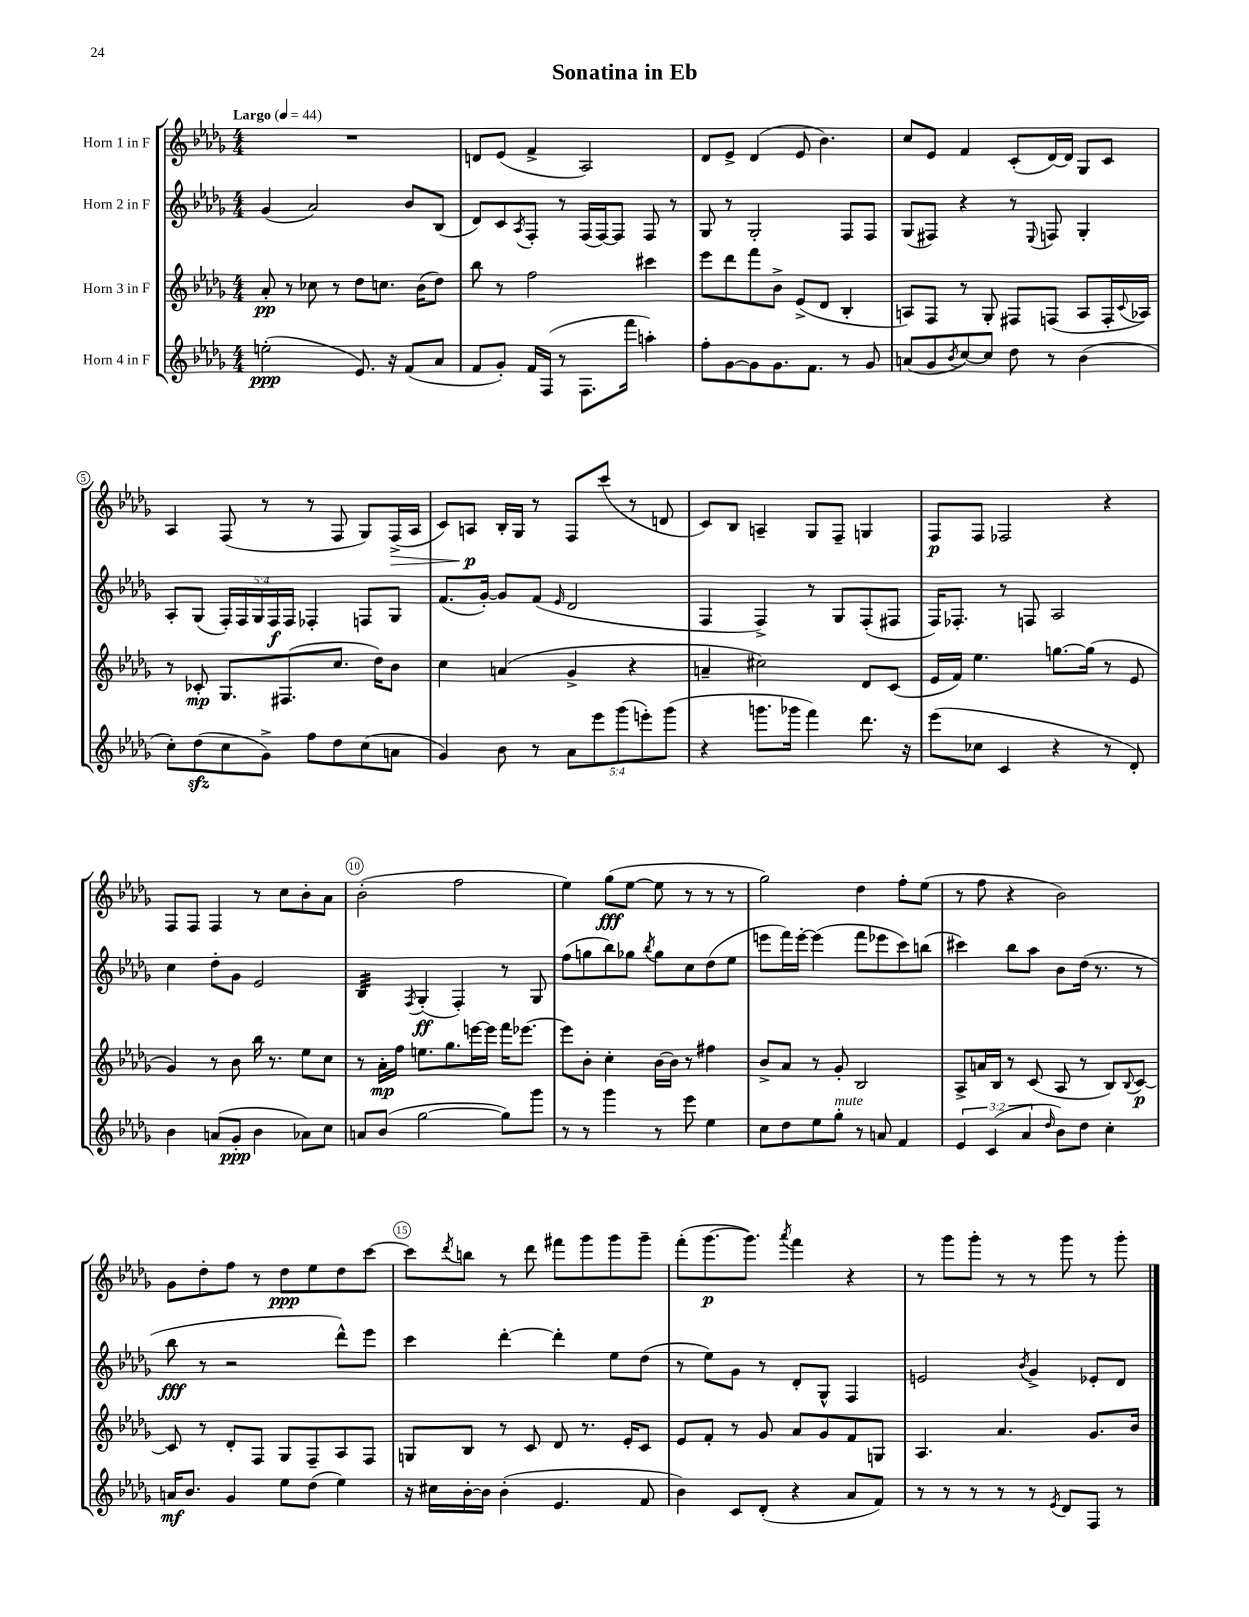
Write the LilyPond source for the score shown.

\header { title = "Sonatina in Eb" }
<<
\new StaffGroup <<
\new Staff = "s0" \with { instrumentName = "Horn 1 in F" } {
    \clef treble \key des \major \numericTimeSignature \time 4/4 \tempo "Largo" 4 = 44
    R1 |
    d'8 ees'8( f'4-> aes2) |
    des'8 ees'8-> des'4( ees'8 bes'4.) |
    c''8 ees'8 f'4 c'8-.( des'16~) des'16 ges8 c'8 |
    aes4 f8( r8 r8 f8 ges8) f16->\>( aes16 |
    c'8) a8\p\! bes16-. ges16 r8 f8 c'''8( r8 d'8 |
    c'8) bes8 a4-- ges8 f8-- g4 |
    f8\p f8 fes2 r4 |
    f8 f8 f4 r8 c''8 bes'8-. aes'8 |
    bes'2-.( f''2 |
    ees''4) ges''8\fff( ees''8~ ees''8 r8 r8 r8 |
    ges''2) des''4 f''8-. ees''8( |
    r8 f''8 r4 bes'2) |
    ges'8 des''8-. f''8 r8 des''8\ppp ees''8 des''8 c'''8~ |
    c'''8 \acciaccatura { des'''8 } b''8 r8 des'''8 fis'''8 ges'''8 ges'''8 ges'''8-- |
    f'''8-.( ges'''8.~\p ges'''8.) \acciaccatura { aes'''8 } f'''4 r4 |
    r8 ges'''8 ges'''8-. r8 r8 ges'''8 r8 ges'''8-. \bar "|." |
}
\new Staff = "s1" \with { instrumentName = "Horn 2 in F" } {
    \clef treble \key des \major \numericTimeSignature \time 4/4 \override Staff.TupletNumber.text = #tuplet-number::calc-fraction-text
    ges'4( aes'2) bes'8 bes8( |
    des'8) c'8 \acciaccatura { aes8 } f8-. r8 f16( f16~) f8 f8 r8 |
    ges8 r8 ges2-. f8 f8 |
    ges8( fis8) r4 r8 \appoggiatura { ees8 } f8 ges4-. |
    aes8-. ges8( \tuplet 5/4 { f16-.) f16 ges16 f16\f f16 } fes4-. f8 ges8 |
    f'8.( ges'16~-.) ges'8 f'8( \grace { ees'16 } des'2 |
    f4 f4->) r8 ges8 f8-.( fis8 |
    f16) fes8.-. r8 f8 aes2 |
    c''4 des''8-. ges'8 ees'2 |
    bes4:32 \acciaccatura { f8 } ges4-.\ff( f4-.) r8 ges8 |
    f''8( g''8 bes''8) ges''8 \acciaccatura { bes''8 } ges''8 c''8 des''8( ees''8 |
    e'''8 f'''16) e'''16~-. e'''4( f'''8 ees'''8 c'''8) b''8( |
    cis'''4) bes''8 aes''8 bes'8 des''16( r8. r8 |
    bes''8\fff r8 r2 des'''8-^) ees'''8 |
    c'''4 des'''4~-. des'''4-. ees''8 des''8( |
    r8 ees''8) ges'8 r8 des'8-. ges8-^ f4 |
    e'2 \acciaccatura { bes'8 } ges'4-> ees'8-. des'8 \bar "|." |
}
\new Staff = "s2" \with { instrumentName = "Horn 3 in F" } {
    \clef treble \key des \major \numericTimeSignature \time 4/4
    aes'8-.\pp r8 ces''8 r8 des''8 c''8. bes'16( des''8) |
    bes''8 r8 f''2 cis'''4 |
    ees'''8 des'''8 f'''8 bes'8-> ees'8->( des'8 bes4-. |
    a8) f8 r8 ges8-. fis8 f8( a8 f16-. \appoggiatura { c'8 } aes16) |
    r8 ces'8-.\mp ges8. fis8.( c''8. des''16) bes'8 |
    c''4 a'4( ges'4-> r4 |
    a'4-- cis''2) des'8 c'8( |
    ees'16 f'16) ees''4. g''8.~ g''16( r8 ees'8 |
    ges'4) r8 bes'8 bes''16 r8. ees''8 c''8 |
    r8 aes'16-.\mp f''16 e''8. ges''8. e'''16~ e'''16 f'''16 ees'''8.~ |
    ees'''8 bes'8-. c''4-. bes'16~ bes'16 r8 fis''4 |
    bes'8-> aes'8 r8 ges'8-. bes2 |
    aes8-> a'16 bes16 r8 c'8( aes8 r8 bes8) \appoggiatura { bes8 } c'8~\p |
    c'8 r8 des'8-. f8 ges8 f8-- aes8 f8 |
    g8 bes8 r8 c'8 des'8 r8. ees'16-. c'8 |
    ees'8 f'8-. r8 ges'8 aes'8 ges'8 f'8 g8 |
    aes4. aes'4. ges'8. bes'16 \bar "|." |
}
\new Staff = "s3" \with { instrumentName = "Horn 4 in F" } {
    \clef treble \key des \major \numericTimeSignature \time 4/4 \override Staff.TupletNumber.text = #tuplet-number::calc-fraction-text
    e''2-.\ppp( ees'8.) r16 f'8( aes'8 |
    f'8 ges'8-.) f'16 f16( r8 f8. f'''16 a''4-.) |
    f''8-. ges'8~ ges'8 ges'8. f'8. r8 ges'8 |
    a'8( ges'8 \acciaccatura { bes'8 } c''8~) c''8 des''8 r8 bes'4( |
    c''8-.) des''8\sfz( c''8 ges'8->) f''8 des''8 c''8( a'8 |
    ges'4) bes'8 r8 \tuplet 5/4 { aes'8 ees'''8 ges'''8( e'''8-.) ges'''8( } |
    r4 g'''8. ges'''16 f'''4) des'''8. r16 |
    ees'''8( ces''8 c'4 r4 r8 des'8-.) |
    bes'4 a'8( ges'8-.\ppp bes'4 aes'8) c''8 |
    a'8 bes'8( ges''2~ ges''8) ges'''8 |
    r8 r8 ges'''4 r8 ees'''8 ees''4 |
    c''8 des''8 ees''8 ges''8-.^\markup { \italic "mute" } r8 a'8 f'4 |
    \tuplet 3/2 { ees'4 c'4( aes'4 } \grace { des''16 } bes'8) des''8 c''4-. |
    a'16\mf bes'8. ges'4 ees''8 des''8( ees''4) |
    r16 cis''16 bes'16~-. bes'16 bes'4-.( ees'4. f'8 |
    bes'4) c'8 des'8-.( r4 aes'8 f'8) |
    r8 r8 r8 r8 r8 \acciaccatura { ees'8 } des'8 f8 r8 \bar "|." |
}
>>
>>
\layout { \context { \Score \override BarNumber.break-visibility = ##(#f #t #t) barNumberVisibility = #(every-nth-bar-number-visible 5) \override BarNumber.stencil = #(make-stencil-circler 0.1 0.3 ly:text-interface::print) } }
